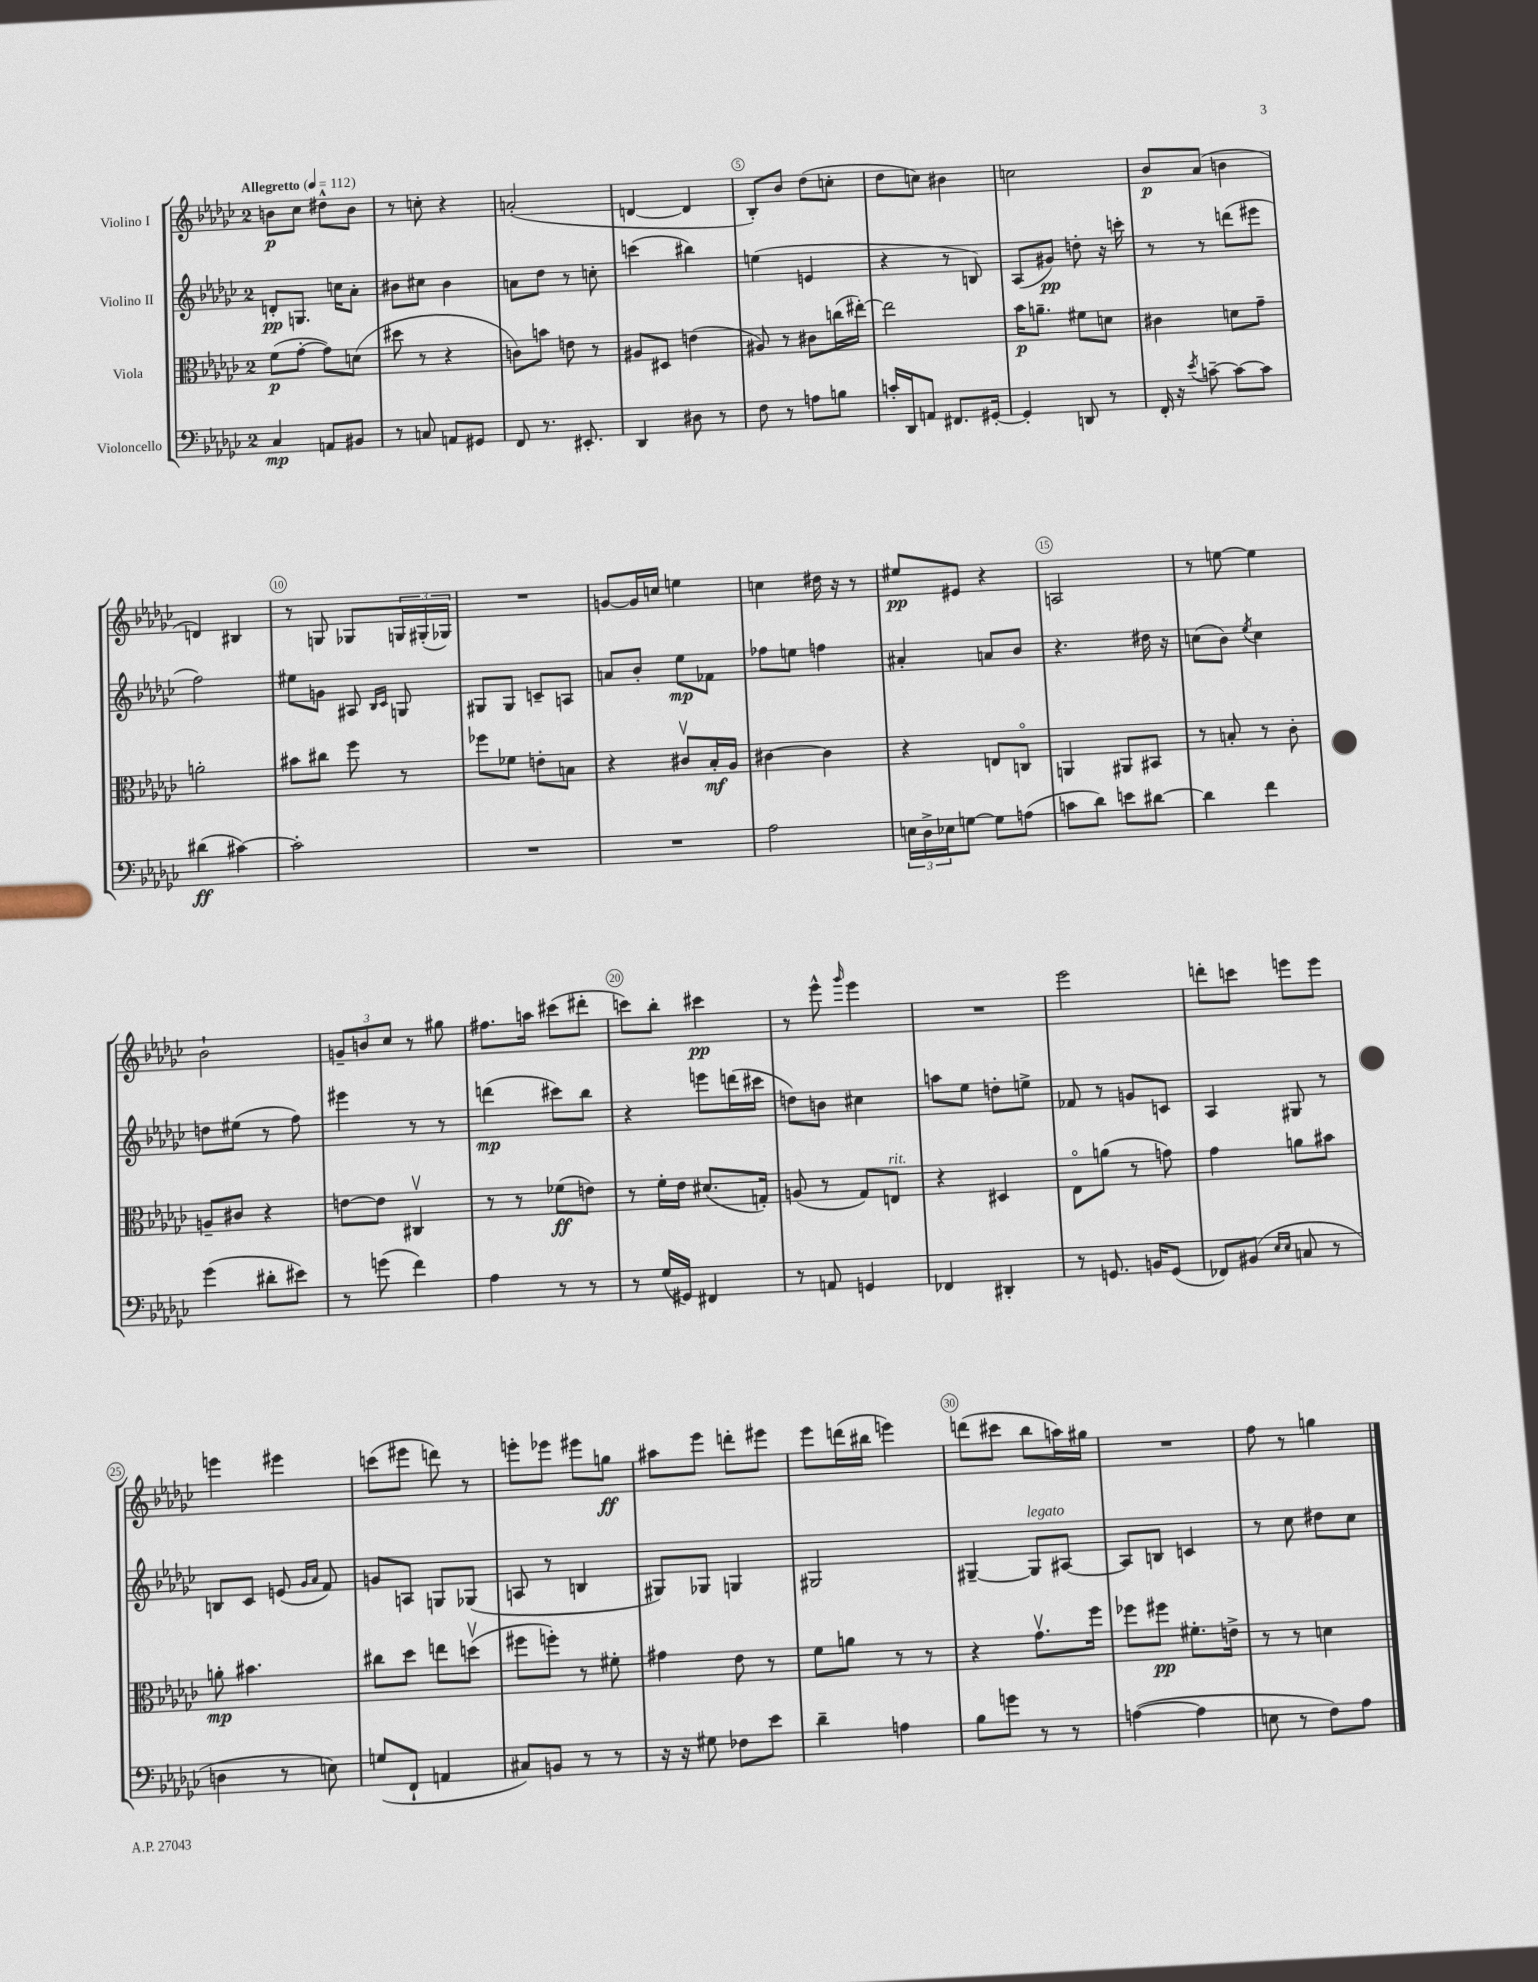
<<
\new StaffGroup <<
\new Staff = "s0" \with { instrumentName = "Violino I" } {
    \clef treble \key ges \major \once \override Staff.TimeSignature.style = #'single-digit \time 2/4 \tempo "Allegretto" 4 = 112
    b'8\p ces''8 dis''8-^ b'8 |
    r8 c''8-. r4 |
    a'2-.( |
    d'4~ d'4 |
    bes8-.) bes'8 des''8( c''8-. |
    des''8 c''8) bis'4 |
    c''2 |
    bes'8\p aes'8( b'4 |
    d'4) bis4 |
    r8 g8 ges8 \tuplet 3/2 { g16 gis16-.( ges16) } |
    R2 |
    g'8~ g'16 c''16 e''4 |
    c''4 dis''16 r16 r8 |
    eis''8\pp eis'8 r4 |
    a2 |
    r8 e''8~ e''4 |
    bes'2-! |
    \tuplet 3/2 { g'8-- b'8 ces''8 } r8 gis''8 |
    fis''8. a''16 cis'''8( dis'''8-. |
    c'''8) bes''8-. cis'''4\pp |
    r8 ees'''8-^ \grace { ges'''16 } ees'''4 |
    R2 |
    ees'''2 |
    d'''8-. c'''8 e'''8 e'''8 |
    e'''4 eis'''4 |
    c'''8( eis'''8 d'''8) r8 |
    e'''8-. ees'''8 eis'''8 g''8\ff |
    ais''8 ees'''8 d'''8-. eis'''8 |
    ees'''8 d'''16( bis''16 e'''4) |
    d'''8( cis'''8 bes''8 a''16) gis''16 |
    R2 |
    f''8 r8 g''4 \bar "|." |
}
\new Staff = "s1" \with { instrumentName = "Violino II" } {
    \clef treble \key ges \major \once \override Staff.TimeSignature.style = #'single-digit \time 2/4
    d'8-.\pp g8. c''16 aes'8-. |
    bis'8 cis''8 bis'4 |
    a'8 des''8 r8 c''8-. |
    c'''4( bis''4) |
    e''4( e'4 |
    r4 r8 b8) |
    aes8( gis'8\pp) d''8-. r16 c'''16-. |
    r8 r8 d'''8( eis'''8 |
    f''2) |
    eis''8 g'8 ais8 \grace { bes16 ces'16 } g8 |
    gis8 gis8 c'8-- a8 |
    a'8 bes'8-. ees''8\mp fes'8 |
    fes''8 e''8 f''4 |
    ais'4-. a'8 bes'8 |
    r4. dis''16 r16 |
    c''8( bes'8) \acciaccatura { ees''8 } c''4 |
    d''8 eis''8( r8 f''8) |
    eis'''4 r8 r8 |
    d'''4\mp( cis'''8) bes''8 |
    r4 e'''8 d'''16( cis'''16 |
    d''8) b'8 cis''4 |
    a''8 ees''8 d''8-. e''8-> |
    fes'8 r8 g'8 c'8 |
    aes4 gis8 r8 |
    b8 ces'8 e'8( \grace { ges'16 aes'16 } f'8) |
    g'8 a8 g8 ges8( |
    a8 r8 b4 |
    gis8) ges8 g4 |
    gis2 |
    gis4~-- gis8^\markup { \italic "legato" } ais8~ |
    ais8 b8 c'4 |
    r8 ces''8 dis''8 ces''8 \bar "|." |
}
\new Staff = "s2" \with { instrumentName = "Viola" } {
    \clef alto \key ges \major \once \override Staff.TimeSignature.style = #'single-digit \time 2/4
    f'8\p( ges'8~-. ges'8) d'8( |
    dis''8 r8 r4 |
    c'8) b'8 e'8 r8 |
    ais8 dis8 e'4( |
    ais8) r8 cis'8 c''16( eis''16~-.) |
    eis''2 |
    bes'16\p a'8.-- fis'8 d'8 |
    cis'4 d'8 ges'8-- |
    a'2-. |
    bis'8 cis''8 f''8 r8 |
    fes''8 fes'8 e'8-. b8 |
    r4 cis'8\upbow bes16-.\mf aes16 |
    cis'4~ cis'4 |
    r4 e8 c8\flageolet |
    a,4 ais,8 bis,8 |
    r8 b8-. r8 ces'8-. |
    a8-- cis'8 r4 |
    e'8~ e'8 cis4\upbow |
    r8 r8 fes'8\ff( e'8) |
    r8 f'16-. ees'16 dis'8.( g16-.) |
    a8( r8 ges8) e8^\markup { \italic "rit." } |
    r4 dis4 |
    ees8\flageolet a'8( r8 g'8) |
    ges'4 a'8 bis'8 |
    a'8-.\mp bis'4. |
    cis''8 des''8 e''8 d''8\upbow( |
    fis''8 f''8-.) r8 fis'8-. |
    gis'4 ees'8 r8 |
    f'8 a'8 r8 r8 |
    r4 ges'8.\upbow f''16 |
    fes''8 fis''8\pp fis'8.-. e'16-> |
    r8 r8 d'4 \bar "|." |
}
\new Staff = "s3" \with { instrumentName = "Violoncello" } {
    \clef bass \key ges \major \once \override Staff.TimeSignature.style = #'single-digit \time 2/4
    ces4\mp a,8 bis,8 |
    r8 c8 a,8 gis,8 |
    f,8 r8. eis,8.-. |
    des,4 dis8 r8 |
    f8 r8 a8 b8 |
    c'16-. des,16 a,8 fis,8. gis,16~-. |
    gis,4-. d,8 r8 |
    f,16-. r16 \acciaccatura { ees'8 } c'8~-- c'8~ c'8 |
    dis'4\ff( cis'4~) |
    cis'2-. |
    R2 |
    R2 |
    aes2 |
    \tuplet 3/2 { e16 des16-> ees16 } g8~ g8 a8( |
    c'8 des'8) e'8 dis'8~ |
    dis'4 f'4 |
    ges'4( dis'8-. eis'8) |
    r8 g'8( f'4) |
    aes4 r8 r8 |
    r8 ges16( gis,16) fis,4 |
    r8 a,8 g,4 |
    fes,4 dis,4-. |
    r8 g,8. b,16 g,8( |
    fes,8) bis,8( \grace { ees16 ees16 } c8 r8 |
    d4 r8 e8) |
    g8( f,8-! a,4 |
    cis8) b,8 r8 r8 |
    r16 r16 gis8 fes8 ees'8 |
    des'4-- a4 |
    bes8 g'8 r8 r8 |
    a4~( a4 |
    e8 r8 f8) aes8 \bar "|." |
}
>>
>>
\layout { \context { \Score \override BarNumber.break-visibility = ##(#f #t #t) barNumberVisibility = #(every-nth-bar-number-visible 5) \override BarNumber.stencil = #(make-stencil-circler 0.1 0.3 ly:text-interface::print) } }
